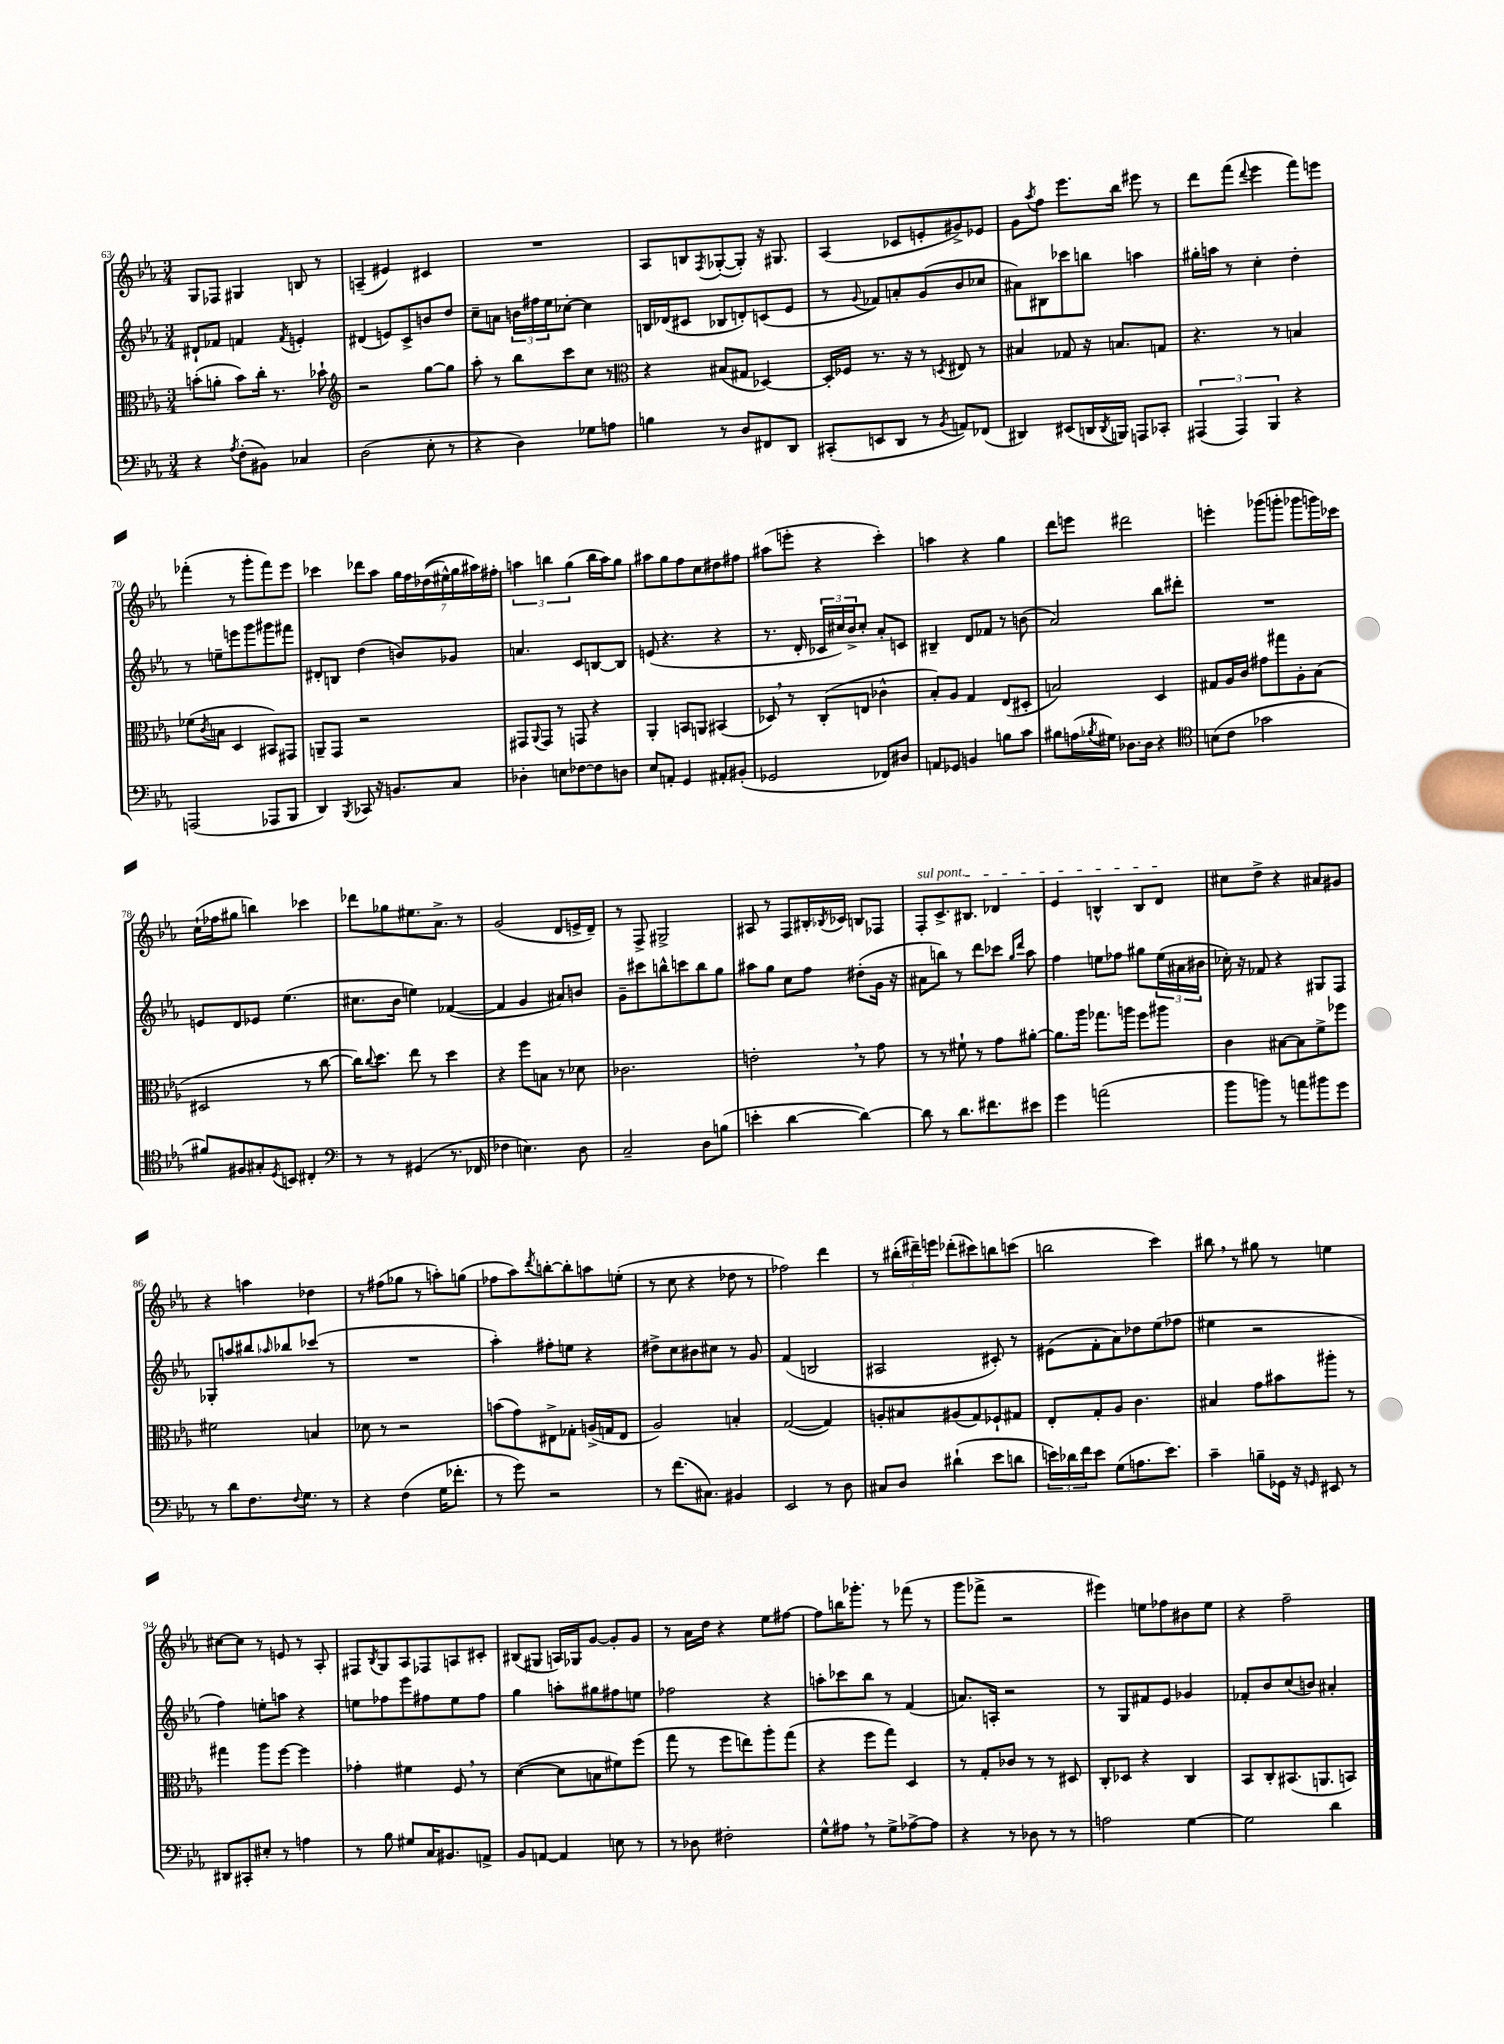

**kern	**kern	**kern	**kern
*staff4	*staff3	*staff2	*staff1
*clefF4	*clefC3	*clefG2	*clefG2
*k[b-e-a-]	*k[b-e-a-]	*k[b-e-a-]	*k[b-e-a-]
*M3/4	*M3/4	*M3/4	*M3/4
4r	(8b'	8d#`	8G
.	8a'	8f-	8F-
8qA-	.	.	.
(8F'	8b)	4f	4G#
8BB#)	16cc'	.	.
.	8.r	.	.
.	.	8qf	.
4C-	.	4e'	8B
.	8b-`	.	8r
=	=	=	=
*	*clefG2	*	*
(2D	2r	(4d#	(4A~
.	.	8e)	4e#)
.	.	8c^	.
8E-'	[8gg	8b	4c#
8r	8gg]	8dd	.
=	=	=	=
4r	8aa-'	8cc~	2.r
.	8r	8a	.
4D)	8bb-	24b	.
.	.	24ff#	.
.	.	24ee-	.
.	8ccc	[8cc-'	.
8G-	8cc	4cc-]	.
8A	8r	.	.
=	=	=	=
*	*clefC3	*	*
4B	4r	16B	8A-
.	.	(16d-	.
.	.	8c#	8B
.	.	.	8qF
8r	(8B#	8B-	([8G-'
8D	8G#	8d')	8G-'])
8FF#	[4D-)	(8c	16r
.	.	.	8.G#
8DD	.	8e-	.
=	=	=	=
(8CC#'	16D-']	8r	(4A-
.	16F-	.	.
.	.	8qqg	.
8EE	8.r	8f-)	.
8DD	.	8a'	8c-
.	16r	.	.
8r	8r	(8g	8e'
8qBB-	8qD	.	.
8AA)	8E#	8b-	8g#^)
(8FF-	8r	8cc-	8e-
=	=	=	=
4DD#)	4B#	8a#)	8g
.	.	.	8qaa-
.	.	8B#	8ff
(8EE#	8G-	8ccc-	8.eee-
16DD	16r	8bb	.
8qDD	.	.	.
16BBB)	8.B	.	16bb-
8AAA	.	4aa	8eee#
8CC-'	8G	.	8r
=	=	=	=
(6AAA#	4.r	16gg#'	8ddd
.	.	16aa	.
.	.	8r	(8fff
6AAA#)	.	.	.
.	.	.	8qqddd
.	.	4cc'	4eee-
6BBB-	.	.	.
.	8r	.	.
4r	4B	4dd'	8fff)
.	.	.	8eee
=	=	=	=
(2AAA	(8f-	8r	(4fff-'
.	8qc	.	.
.	8B	8ee~	.
.	4D	8eee	8r
.	.	8ggg	8ggg'
8AAA-	8BB#)	8ggg#	8fff-)
8BBB-	8GG#	8fff#	8eee-
=	=	=	=
4DD)	8AA~	8d#'	4ccc-
.	8GG	8B	.
8qBBB-	.	.	.
8CC-	2r	(4dd	8ddd-
16r	.	.	8aa-
8.BB	.	.	.
.	.	8b)	28gg
.	.	.	28ff
.	.	.	&((28dd-
.	.	.	28ee#^^)
8C	.	8g-	.
.	.	.	28gg
.	.	.	28aa#&)
.	.	.	28ff#'
=	=	=	=
4D-'	8GG#	4.a	6aa
.	8qqAA-	.	.
.	8GG#	.	.
.	.	.	6bb
8E	8r	.	.
.	.	.	(6gg
[8F-	8GG	8c	.
8F-]	4r	[8B	16bb
.	.	.	16aa)
8D	.	8B]	8gg
=	=	=	=
8E-	4AA-'	(8e	8aa#
8AA'	.	4.r	8gg
4GG	8BB	.	8ff
.	8AA	.	8cc
8AA#'	(4BB#	4r	8dd#
(8BB#'	.	.	8ff#
=	=	=	=
2GG-	8D-)	8.r	(8aa#
.	8r	.	8eee'
.	.	16d'	.
.	(8C'	24c-	4r
.	.	24cc#)	.
.	.	24b-^	.
.	8E	8cc#'	.
8FF-)	4c-^^	8a-'	4ccc')
8D#	.	8c	.
=	=	=	=
8AA	8B-')	4B#~	4aa
8GG-	8A-	.	.
4BB	4G	8d	4r
.	.	8f-	.
8B	(8E-	8r	4gg
8c	8D#'	(8b	.
=	=	=	=
8B#	2B)	2a-)	8ddd
(16A	.	.	8eee
8qB-	.	.	.
16G#)	.	.	.
8.D-	.	.	2ddd#
16D-	.	.	.
4r	4D	8bb-	.
.	.	8ddd#'	.
=	=	=	=
*clefC4	*	*	*
(8B	8G#	2.r	4eee'
8c	16A-	.	.
.	16c	.	.
2g-	8g#	.	(8ggg-
.	8gg#	.	8ggg'
.	8A-'	.	8ggg-
.	(8B-	.	16ggg)
.	.	.	16ccc-
=	=	=	=
8f#)	2D#	8e	(16cc`
.	.	.	16ff-
8F#	.	8d	8gg#
8G#'	.	8e-	4bb)
8qD	.	.	.
8BB	.	(4.ee-	.
4C#'	8r	.	4ccc-
.	[8cc	.	.
=	=	=	=
*clefF4	*	*	*
8r	16cc])	8.cc#	8ddd-
.	8qqcc	.	.
.	8.dd	.	.
8r	.	.	8gg-
.	.	16b-	.
(4GG#	8ee-	4ee)	8.ee#
.	8r	.	.
.	.	.	8.a-^
8.r	4dd	([4f-	.
.	.	.	8r
16FF-	.	.	.
=	=	=	=
4F-	4r	4f-]	(2g
4.E)	8ff	4g	.
.	8B	.	.
.	8r	8a#)	8d
8D	8d-	8b	16e^
.	.	.	16d~)
=	=	=	=
2C~	2.c-	8g~	8r
.	.	8ccc#	8F^
.	.	8bb^^	2G#^
.	.	8ccc	.
8D	.	8bb	.
(8B	.	8gg	.
=	=	=	=
4e'	2e'	8aa#	8A#
.	.	8gg	8r
[4d	.	8cc	8F
.	.	8ff	16B#'
.	.	.	8qB-
.	.	.	16c-
4d_)	8r	(8dd#'	8B
.	8g	16g	8F-
.	.	16r	.
=	=	=	=
8d]	8r	8a#	8F'
8r	8r	8bb)	8.c^
8.d	8f#`	8r	.
.	.	.	8.B#
.	8r	8ddd	.
8.f#	.	.	.
.	8g	8ccc-	4d-
.	.	16qqgg	.
.	.	16qqddd	.
8e#	[8a#'	8aa-	.
=	=	=	=
4g	8.a#]	4ff	4e-
.	16aa-	.	.
(2a	8.gg-	8ee	4B^^
.	.	8ff-	.
.	16aa	.	.
.	8ff	8gg#	8B
.	8aa#	(24ee	8d
.	.	24a#	.
.	.	24b#	.
=	=	=	=
8b-	4c	16cc-')	8cc#
.	.	16r	.
8b)	.	8f-	8dd^
8r	[8B#	4r	4r
8a	8B#]	.	.
8b#	8f^	8G#	8a#
8g	8ff-	8F	8g#
=	=	=	=
8r	2f#	8G-'	4r
8d	.	8aa	.
8.F	.	8bb#	4aa
.	.	16qqaa-	.
.	.	8bb-	.
8qqF	.	.	.
8.G	.	.	.
.	4B	(8ccc-	4dd-
8r	.	8r	.
=	=	=	=
4r	8d-	2.r	8r
.	8r	.	(8ff#
(4F	2r	.	8gg-
.	.	.	8r
16G	.	.	8aa')
8.f-'	.	.	.
.	.	.	(8gg
=	=	=	=
8r	(8b	4aa-')	8ff-
8g)	8g)	.	8aa-)
.	.	.	8qddd
2r	8E#^	8ff#'	[8bb'
.	8G-'	8ee	8bb']
.	(16A^	4r	8aa
.	16G	.	.
.	8E#	.	(8ee'
=	=	=	=
8r	2A-)	8dd#^	8r
(8.f	.	8cc	8cc
.	.	8b#	4r
8.C#)	.	.	.
.	.	8cc#	.
4BB#	4B'	8r	8dd-
.	.	8g	8r
=	=	=	=
2EE-	([2G	(4f	2ff-)
.	.	2B	.
8r	4G])	.	4ddd
8D	.	.	.
=	=	=	=
8C#	8A'	2A#	8r
8D	8B#	.	(24bb#'
.	.	.	24ddd#~)
.	.	.	24eee
(4d#`	(8A#	.	(8ddd-'
.	8G)	.	8ccc#)
8e-	8F-`	8c#')	8bb
8d	8G#	8r	(8ccc
=	=	=	=
24e)	8E-'	(8e#	2bb
24d-	.	.	.
24f	.	.	.
8e	8G'	8f'	.
(8G	8A-	8a-)	.
8.A	4.c	8dd-	.
.	.	(8ee-	4ccc)
8.e)	.	.	.
.	.	8ff-	.
=	=	=	=
4c~	4B#	4ee#	8bb#
.	.	.	8r
8B~	8g	2r	8gg#
16GG-	8b#	.	8r
16r	.	.	.
16qqGG	.	.	.
8EE#	8aa#'	.	4ee
8r	8r	.	.
=	=	=	=
8DD#	4gg#	4ff)	[8cc#
8CC#'	.	.	8cc#]
8E#'	8aa-	8ee'	8r
8r	[8ff	8aa	8e
4A	4ff]	4r	8r
.	.	.	8A-'
=	=	=	=
8r	4g-'	8ee	8F#
.	.	.	8qB-
8B-	.	8ff-	8G
8G#	4f#	8eee-	8A-
16C	.	8ff#	8F-
8.BB#	.	.	.
.	8F	8ee	8A
8AA^	8r	8ff#	8c#'
=	=	=	=
8BB-	([4d	4gg	(8B#
[8AA	.	.	8G#
4AA]	8d]	8aa'	16A)
.	.	.	16G-
.	8B	8gg#	[8g
8E	8f#)	8ff#	8g']
8r	(8ff	8ee	8g
=	=	=	=
8r	8gg	2ff-	8r
8D-	8r	.	16a-
.	.	.	16dd
2F#'	8ff	.	4r
.	8ee)	.	.
.	8aa-'	4r	8ee-
.	(8gg	.	[8ff#
=	=	=	=
8G^^	4r	8aa'	8ff#]
8A#	.	8ccc-	16bb
.	.	.	8.ggg-'
8r	8ff	8bb-	.
8G^	8gg)	8r	8r
[8A-^	4D	(4f	(8fff-
8A-]	.	.	8r
=	=	=	=
4r	8r	8.a)	8ggg
.	8G'	.	8fff-^
.	.	16A'	.
8r	8c-	2r	2r
8D-	8r	.	.
8r	8r	.	.
8r	8D#	.	.
=	=	=	=
2A	8C'	8r	4eee#)
.	8D-	8G	.
.	4r	8f#	8ee
.	.	8e-	8ff-
[4G	4C	4g-	8b#
.	.	.	8ee
=	=	=	=
2G]	8BB-	8f-'	4r
.	8C'	8b-	.
.	(8.BB#	(8cc	2ff~
.	.	8b)	.
.	8.AA	.	.
4d	.	4a#'	.
.	8BB)	.	.
==	==	==	==
*-	*-	*-	*-
